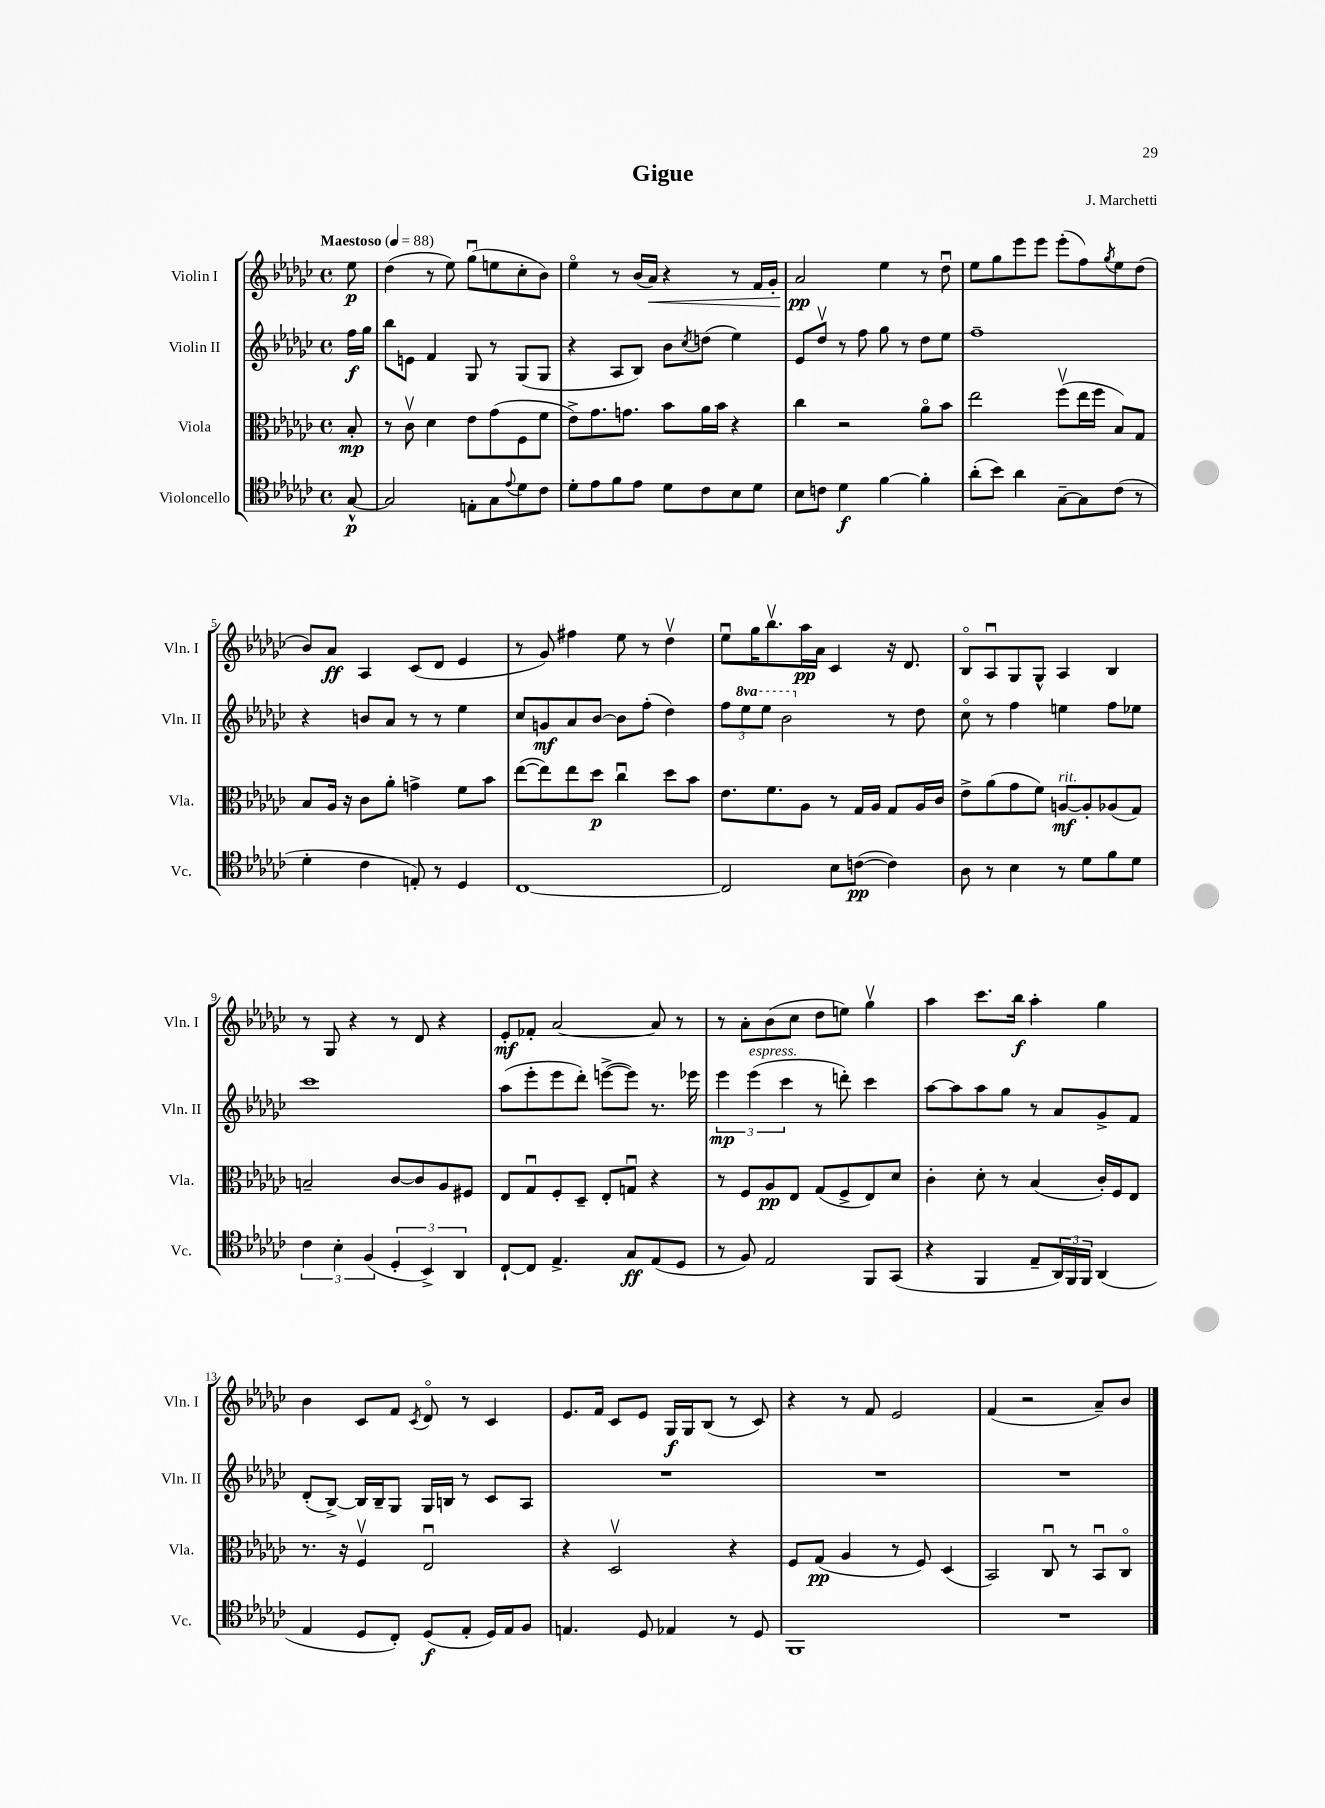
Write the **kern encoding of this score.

**kern	**kern	**kern	**kern
*staff4	*staff3	*staff2	*staff1
*clefC4	*clefC3	*clefG2	*clefG2
*k[b-e-a-d-g-c-]	*k[b-e-a-d-g-c-]	*k[b-e-a-d-g-c-]	*k[b-e-a-d-g-c-]
*M4/4	*M4/4	*M4/4	*M4/4
*met(c)	*met(c)	*met(c)	*met(c)
*MM88	*MM88	*MM88	*MM88
[8G-^^	8B-'	16ff	8ee-
.	.	16gg-	.
=	=	=	=
2G-]	8r	8bb-	(4dd-
.	8c-v	8e	.
.	4d-	4f	8r
.	.	.	8ee-)
8E'	8e-	8G-	(8gg-u
8G-	(8g-	8r	8ee
8qqe-	.	.	.
8d-	8F	(8G-	8cc-'
8c-	8f	8G-	8b-)
=	=	=	=
8d-'	8e-^)	4r	4ee-o
8e-	8.g-	.	.
8f	.	8A-	8r
.	8.g	.	.
8e-	.	8B-)	(16b-
.	.	.	16a-)
8d-	8b-	8b-	4r
.	.	8qcc-	.
8c-	16a-	(8dd	.
.	16b-	.	.
8B-	4r	4ee-)	8r
8d-	.	.	16f
.	.	.	16g-'
=	=	=	=
8B-	4cc-	8e-	2a-
8c	.	8dd-v	.
4d-	2r	8r	.
.	.	8ff	.
[4f	.	8gg-	4ee-
.	.	8r	.
4f']	8a-o	8dd-	8r
.	8b-	8ee-	8dd-u
=	=	=	=
(8a-'	2ee-	1ff~	8ee-
8b-)	.	.	8gg-
4a-	.	.	8eee-
.	.	.	8eee-
[8G-~	(8ffv	.	(8eee-'
8G-]	16ee-	.	8ff)
.	16ff	.	.
.	.	.	8qgg-
(8c-	8B-)	.	8ee-
8r	8G-	.	(8dd-
=	=	=	=
4d-'	8B-	4r	8b-)
.	16A-	.	8a-
.	16r	.	.
4c-	8c-	8b	4A-
.	8a-'	8a-	.
8E')	4g^	8r	(8c-
8r	.	8r	8d-
4D-	8f	4ee-	4e-
.	8b-	.	.
=	=	=	=
[1C-	([8ee-	8cc-	8r
.	8ee-])	8g	8g-)
.	8ee-	8a-	4ff#
.	8dd-	[8b-	.
.	4cc-u	8b-]	8ee-
.	.	(8ff'	8r
.	8dd-	4dd-)	4dd-v
.	8b-	.	.
=	=	=	=
2C-]	8.e-	12ff	8ee-u
.	.	12eee-	.
.	.	.	16gg-
.	.	12eee-	.
.	8.f	.	8.bb-v
.	.	2bb-	.
.	8A-	.	16aa-
.	.	.	16a-
8B-	8r	.	4c-
([8c	16G-	.	.
.	16A-	.	.
4c])	8G-	8r	16r
.	.	.	8.d-
.	16A-	8dd-	.
.	16c-	.	.
=	=	=	=
8A-	8e-^	8cc-o	8B-o
8r	(8a-	8r	8A-u
4B-	8g-	4ff	8G-
.	8f)	.	8G-^^
8r	[8A	4ee	4A-
8d-	8A']	.	.
8f	(8A-	8ff	4B-
8d-	8G-)	8ee-	.
=	=	=	=
6c-	2B~	1ccc-	8r
.	.	.	8G-
6B-'	.	.	.
.	.	.	4r
(6F	.	.	.
6D-'	[8c-	.	8r
.	8c-]	.	8d-
6BB-^)	.	.	.
.	8A-	.	4r
6AA-	.	.	.
.	8F#	.	.
=	=	=	=
[8C-`	8E-	(8aa-	8e-'
8C-]	8G-u	8eee-'	8f-'
4.E-^	8F'	8eee-	[2a-
.	8D-~	8ddd-')	.
.	8E-'	([8eee^	.
8G-	8Gu	8eee])	.
(8E-	4r	8.r	8a-]
8D-	.	.	8r
.	.	16eee-	.
=	=	=	=
8r	8r	6eee-	8r
8F)	8F	.	8a-'
.	.	(6eee-	.
2E-	8A-	.	(8b-
.	.	6ccc-	.
.	8E-	.	8cc-
.	(8G-	8r	8dd-
.	8F^	8ddd')	8ee)
8FF	8E-)	4ccc-	4gg-v
(8GG-	8d-	.	.
=	=	=	=
4r	4c-'	[8aa-	4aa-
.	.	8aa-]	.
4FF	8d-'	8aa-	8.ccc-
.	8r	8gg-	.
.	.	.	16bb-
8E-~	(4B-	8r	4aa-'
24AA-)	.	8a-	.
24FF	.	.	.
24FF	.	.	.
(4AA-	16c-')	8g-^	4gg-
.	16F	.	.
.	8E-	8f	.
=	=	=	=
4E-	8.r	(8d-'	4b-
.	.	[8B-^)	.
.	16r	.	.
8D-	4Fv	16B-]	8c-
.	.	16B-~	.
8C-')	.	8G-	8f
.	.	.	8qc-
(8D-	2E-u	16G-	8d-o
.	.	16B	.
8E-'	.	8r	8r
16D-)	.	8c-	4c-
16E-	.	.	.
8F	.	8A-	.
=	=	=	=
4.E	4r	1r	8.e-
.	.	.	16f
.	2D-v	.	8c-
8D-	.	.	8e-
4E-	.	.	16G-
.	.	.	16G-
.	.	.	(8B-
8r	4r	.	8r
8D-	.	.	8c-)
=	=	=	=
1FF	8F	1r	4r
.	(8G-	.	.
.	4A-	.	8r
.	.	.	8f
.	8r	.	2e-
.	8F)	.	.
.	(4D-	.	.
=	=	=	=
1r	2BB-)	1r	(4f
.	.	.	2r
.	8C-u	.	.
.	8r	.	.
.	8BB-u	.	8a-~)
.	8C-o	.	8b-
==	==	==	==
*-	*-	*-	*-
